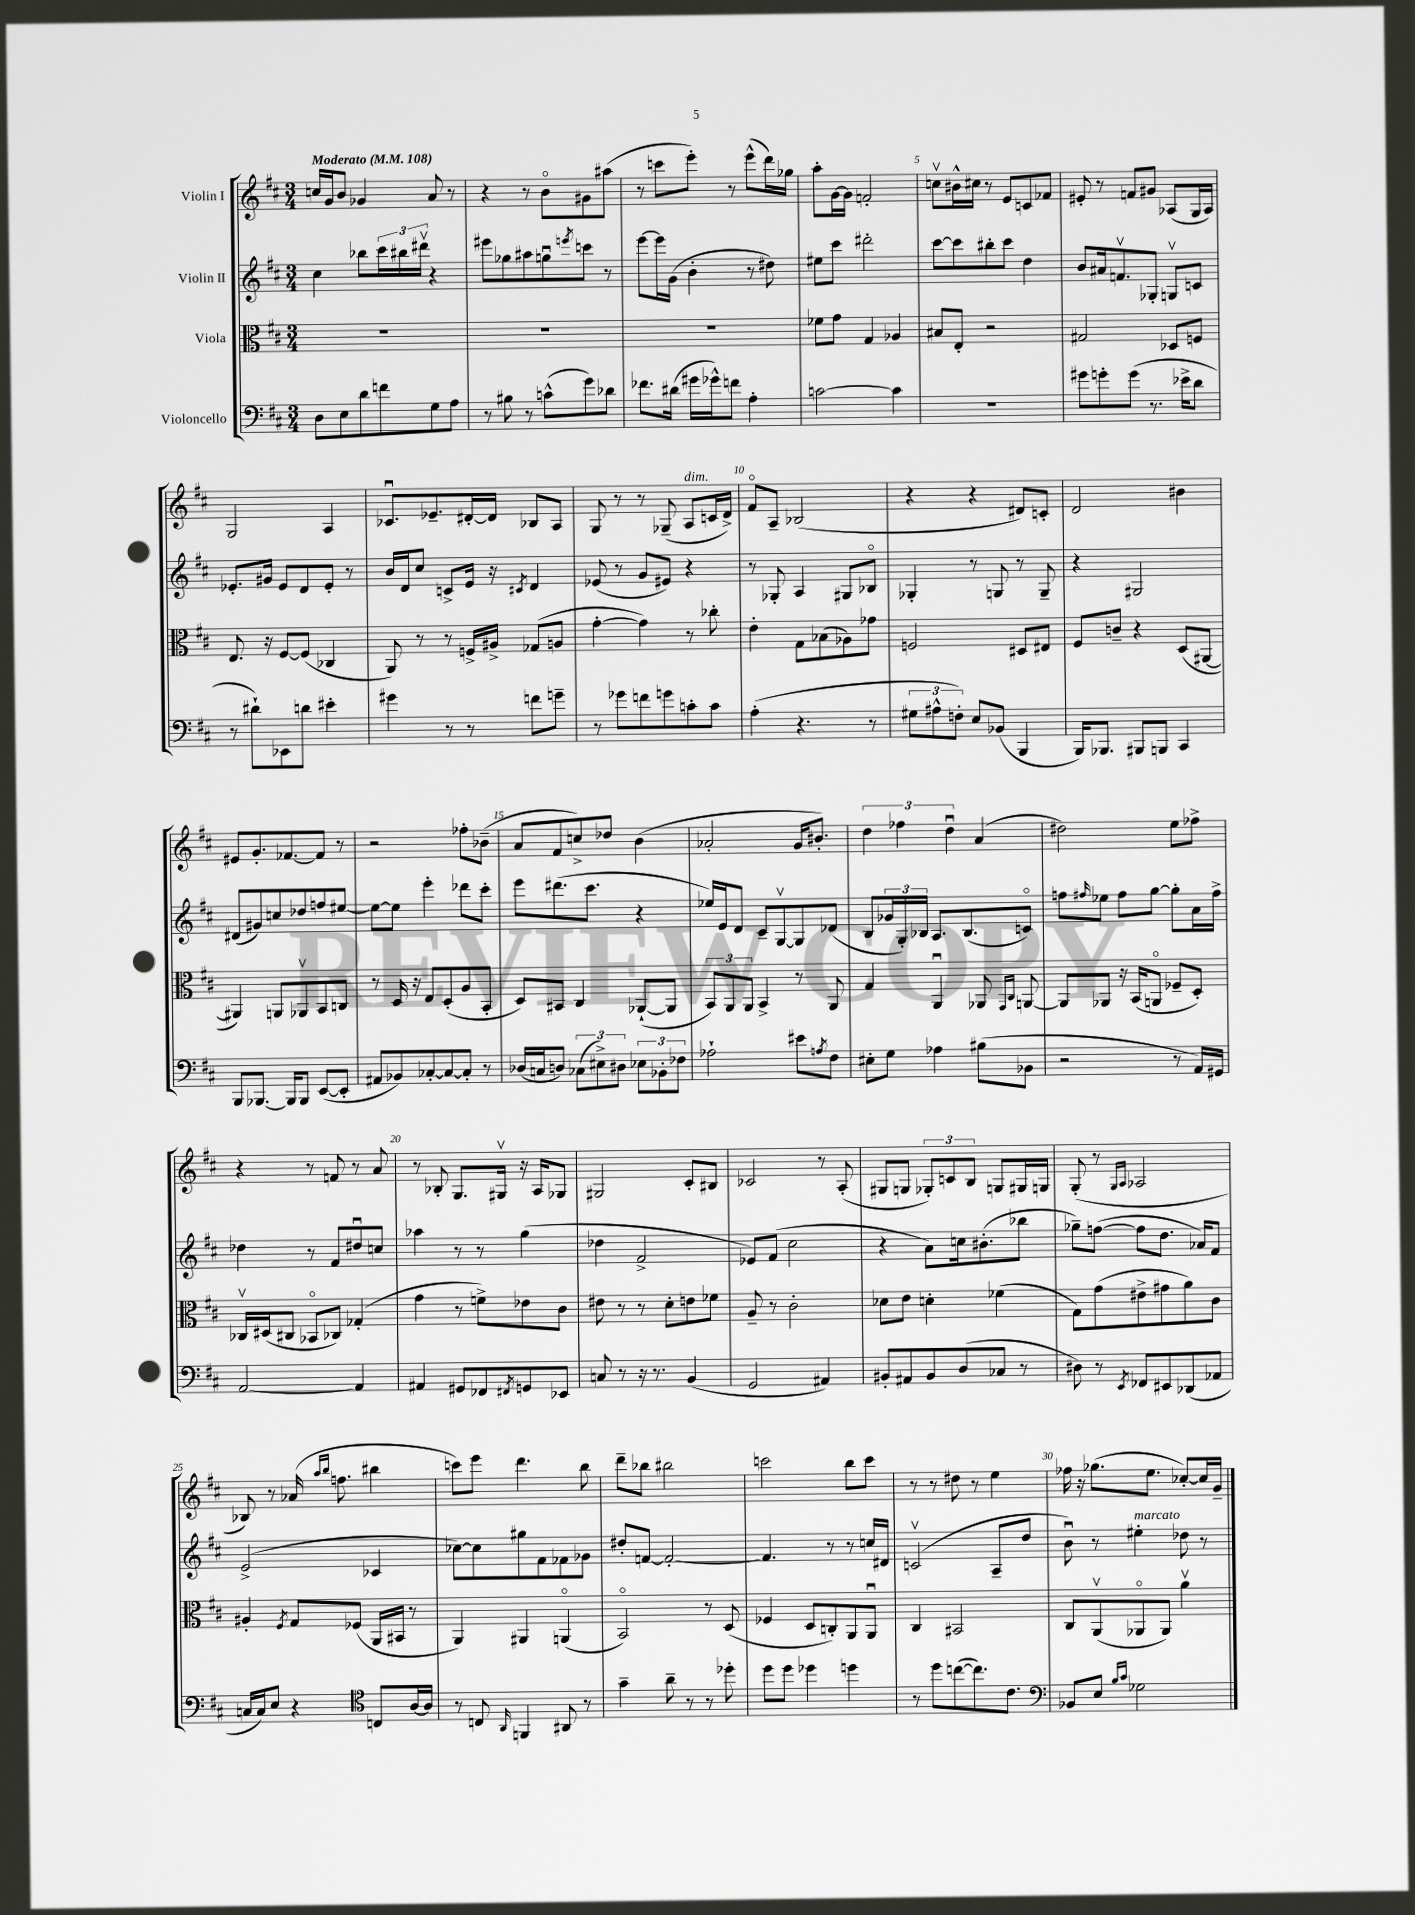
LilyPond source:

<<
\new StaffGroup <<
\new Staff = "s0" \with { instrumentName = "Violin I" } {
    \clef treble \key d \major \numericTimeSignature \time 3/4 \tempo "Moderato" 4 = 108
    c''16 g'16 b'8 ges'4 a'8 r8 |
    r4 r8 b'8\flageolet gis'8 ais''8( |
    r8 c'''8 e'''8-.) r8 e'''8-^( d'''16) ges''16 |
    a''8-. g'16~ g'16 f'2-. |
    c''8\upbow bis'16-^ cis''16 r8 e'8 c'8 fes'8 |
    eis'8-. r8 f'8 gis'8 aes8( g16 aes16) |
    g2 a4 |
    ces'8.\downbow ees'8.-- dis'16~-. dis'16 bes8 a8 |
    g8 r8 r8 ges8--( a8^\markup { \italic "dim." } c'16 d'16->) |
    fis'8\flageolet a8-- bes2( |
    r4 r4 dis'8) c'8-. |
    d'2 bis'4 |
    eis'8 g'8.-. fes'8.~ fes'8 r8 |
    r2 fes''8-. bes'8--( |
    a'8 fis'8 c''8->) des''8 b'4( |
    aes'2-. g'16 bis'8.-.) |
    \tuplet 3/2 { d''4 fes''4 d''4\downbow } a'4( |
    dis''2) e''8 fes''8-> |
    r4 r8 f'8 r8 a'8 |
    r8 bes8-. g8. gis16\upbow r16 a16 ges8 |
    gis2 cis'8-. bis8 |
    ces'2 r8 a8-.( |
    gis8 g8 \tuplet 3/2 { ges8-.) c'8 b8 } g8 gis16 g16 |
    g8-.( r8 \grace { g16 a16 } aes2 |
    bes8) r8 aes'16( \grace { a''16 b''16 } f''8. bis''4 |
    c'''8) e'''8 d'''4. b''8 |
    d'''8-- bes''8 bis''2 |
    c'''2 b''8 c'''8 |
    r8 r8 dis''8 r8 e''4 |
    fes''16 r16 ges''8.( e''8. ces''8~-.) ces''16 g'16-- \bar "|." |
}
\new Staff = "s1" \with { instrumentName = "Violin II" } {
    \clef treble \key d \major \numericTimeSignature \time 3/4
    cis''4 bes''8 \tuplet 3/2 { cis'''16 bis''16 dis'''16\upbow } r4 |
    eis'''8 ges''8 ais''8 g''8\downbow \acciaccatura { e'''8 } c'''8 r8 |
    e'''8~ e'''16 g'16( b'4-. r8 dis''8) |
    eis''8 cis'''8 dis'''2-. |
    cis'''8~ cis'''8 bis''8-. cis'''8 d''4 |
    b'8 ais'16 f'8.\upbow ges8-. g8\upbow c'8 |
    ees'8.-. gis'16 ees'8 d'8 ees'8-. r8 |
    b'16 d'16 cis''8 c'8-> e'16 r16 \acciaccatura { cis'8 } d'4 |
    ees'8( r8 g'8 eis'8) r4 |
    r8 ges8-. a4 gis8 bes8\flageolet |
    ges4-. r8 g8 r8 g8-- |
    r4 gis2 |
    dis'8( gis'8) c''8 des''8 f''8 eis''8~ |
    eis''8~ eis''8 e'''4-. des'''8 cis'''8-. |
    e'''8 dis'''8.( cis'''8. r4 |
    ees''16) e'16 d'8 cis'8-- g8~\upbow g8 des'8( |
    b8 \tuplet 3/2 { ges'16 g16-.) bes16 } a8. bes8.( c'8\flageolet) |
    f''8 \grace { fis''16 } ees''8 fis''8 g''8~ g''8-. a'16 fis''16-> |
    des''4 r8 fis'8 dis''8\downbow c''8 |
    aes''4 r8 r8 g''4( |
    des''4 fis'2-> |
    ees'8) fis'8( cis''2 |
    r4 a'8) c''16 bis'8.-.( bes''8 |
    ges''8--) f''8~( f''8 d''8. aes'16) fis'8 |
    e'2->( ces'4 |
    ces''8~) ces''8 gis''8 fis'8 fes'8 ges'8 |
    dis''8-. f'8~ f'2~-. |
    f'4. r8 r8 c''16 dis'16 |
    c'2\upbow( a8-- d''8 |
    b'8\downbow) r8 eis''4-.^\markup { \italic "marcato" } des''8 r8 \bar "|." |
}
\new Staff = "s2" \with { instrumentName = "Viola" } {
    \clef alto \key d \major \numericTimeSignature \time 3/4
    R2. |
    R2. |
    R2. |
    fes'8 g'8 g4 aes4 |
    bis8 e8-. r2 |
    gis2 des8 f8 |
    e8. r16 fis8~ fis8( ces4 |
    a,8) r8 r8 f16-> ais16-> ges8( a8 |
    g'4~-. g'4) r8 ces''8-. |
    e'4-. g8 bes8( aes8) ges'8 |
    f2 dis8 eis8 |
    fis8 c'8-- r4 d8( ais,8~ |
    ais,4) a,8 aes,8\upbow b,8 c8 |
    r8 d16 r16 e8 d8-.( a8 b,8-. |
    d8) bis,8 cis4 aes,8~-!( aes,8 |
    \tuplet 3/2 { b,8) a,8 a,8 } b,4-> r8 a,8 |
    g4 a,4\downbow aes,8 \grace { g,16 cis16 } a,8~ |
    a,8 aes,8 r16 b,16( a,8\flageolet fes8-- d8-.) |
    ces16\upbow dis16( cis8 bes,8\flageolet ces8) ges4-.( |
    g'4 r8 f'8->) ees'8 cis'8 |
    eis'8 r8 r8 d'8-. e'8 fes'8 |
    a8-- r8 cis'2-. |
    des'8 e'8 d'4-. fes'4( |
    g8) g'8( eis'8-> gis'8 a'8) cis'8 |
    ais4-. \acciaccatura { fis8 } g8 fes8( a,16 bis,16 r8 |
    a,4) ais,4 a,4\flageolet( |
    b,2\flageolet) r8 d8( |
    fes4 d8 c8-.) a,8 a,8\downbow |
    cis4 bis,2 |
    cis8 a,8\upbow( aes,8\flageolet aes,8) a'4\upbow \bar "|." |
}
\new Staff = "s3" \with { instrumentName = "Violoncello" } {
    \clef bass \key d \major \numericTimeSignature \time 3/4
    d8 e8 d'8 f'8 g8 a8 |
    r8 bis8 r8 c'8-^( g'8) des'8 |
    fes'8. dis'16( gis'16 ges'16-^) f'8 a4-. |
    c'2~ c'4 |
    R2. |
    gis'8 g'8-. g'8( r8. ees'16-> d'8 |
    r8 dis'8-!) ees,8 d'8 eis'4-. |
    gis'4 r8 r8 f'8 g'8-- |
    r8 ges'8 f'8 g'8 c'8-. c'8 |
    a4-.( r4. r8 |
    \tuplet 3/2 { gis8 ais8-^ f8-.) } e8 bes,8( b,,4 |
    b,,16) bes,,8. bis,,8 b,,8 cis,4 |
    b,,8 bes,,8.~ bes,,16 bes,,8 e,8~( e,8-. |
    ais,8 bes,8) ces8~-. ces8~ ces8-. r8 |
    des16( c16 d8) \tuplet 3/2 { ces8( eis8->) dis8 } \tuplet 3/2 { ees8 bes,8-. fes8 } |
    aes2-! eis'8 \acciaccatura { a8 } fis8 |
    eis8-. g8 aes4 bis8( bes,8 |
    r2 r8 a,16) gis,16 |
    a,2~ a,4 |
    ais,4 gis,8 fes,8 \acciaccatura { fis,8 } g,8 ees,8 |
    c8 r8 r16 r8. b,4( |
    g,2 ais,4) |
    bis,8-. ais,8 bis,8 d8( ces8 r8 |
    dis8) r8 \acciaccatura { e,8 } fes,8 eis,8 des,8( aes,8 |
    c16 c16) e8 r4 \clef tenor c8 a16~ a16 |
    r8 c8 \grace { a,16 } f,4 ais,8 r8 |
    g'4-- a'8-- r8 r8 des''8-. |
    d''8 d''8 des''4 d''4 |
    r8 d''8 c''8~( c''8.) cis'8. |
    \clef bass bes,8 e8 \grace { b16 cis'16 } ges2 \bar "|." |
}
>>
>>
\layout { \context { \Score \override BarNumber.break-visibility = ##(#f #t #t) barNumberVisibility = #(every-nth-bar-number-visible 5) } }
